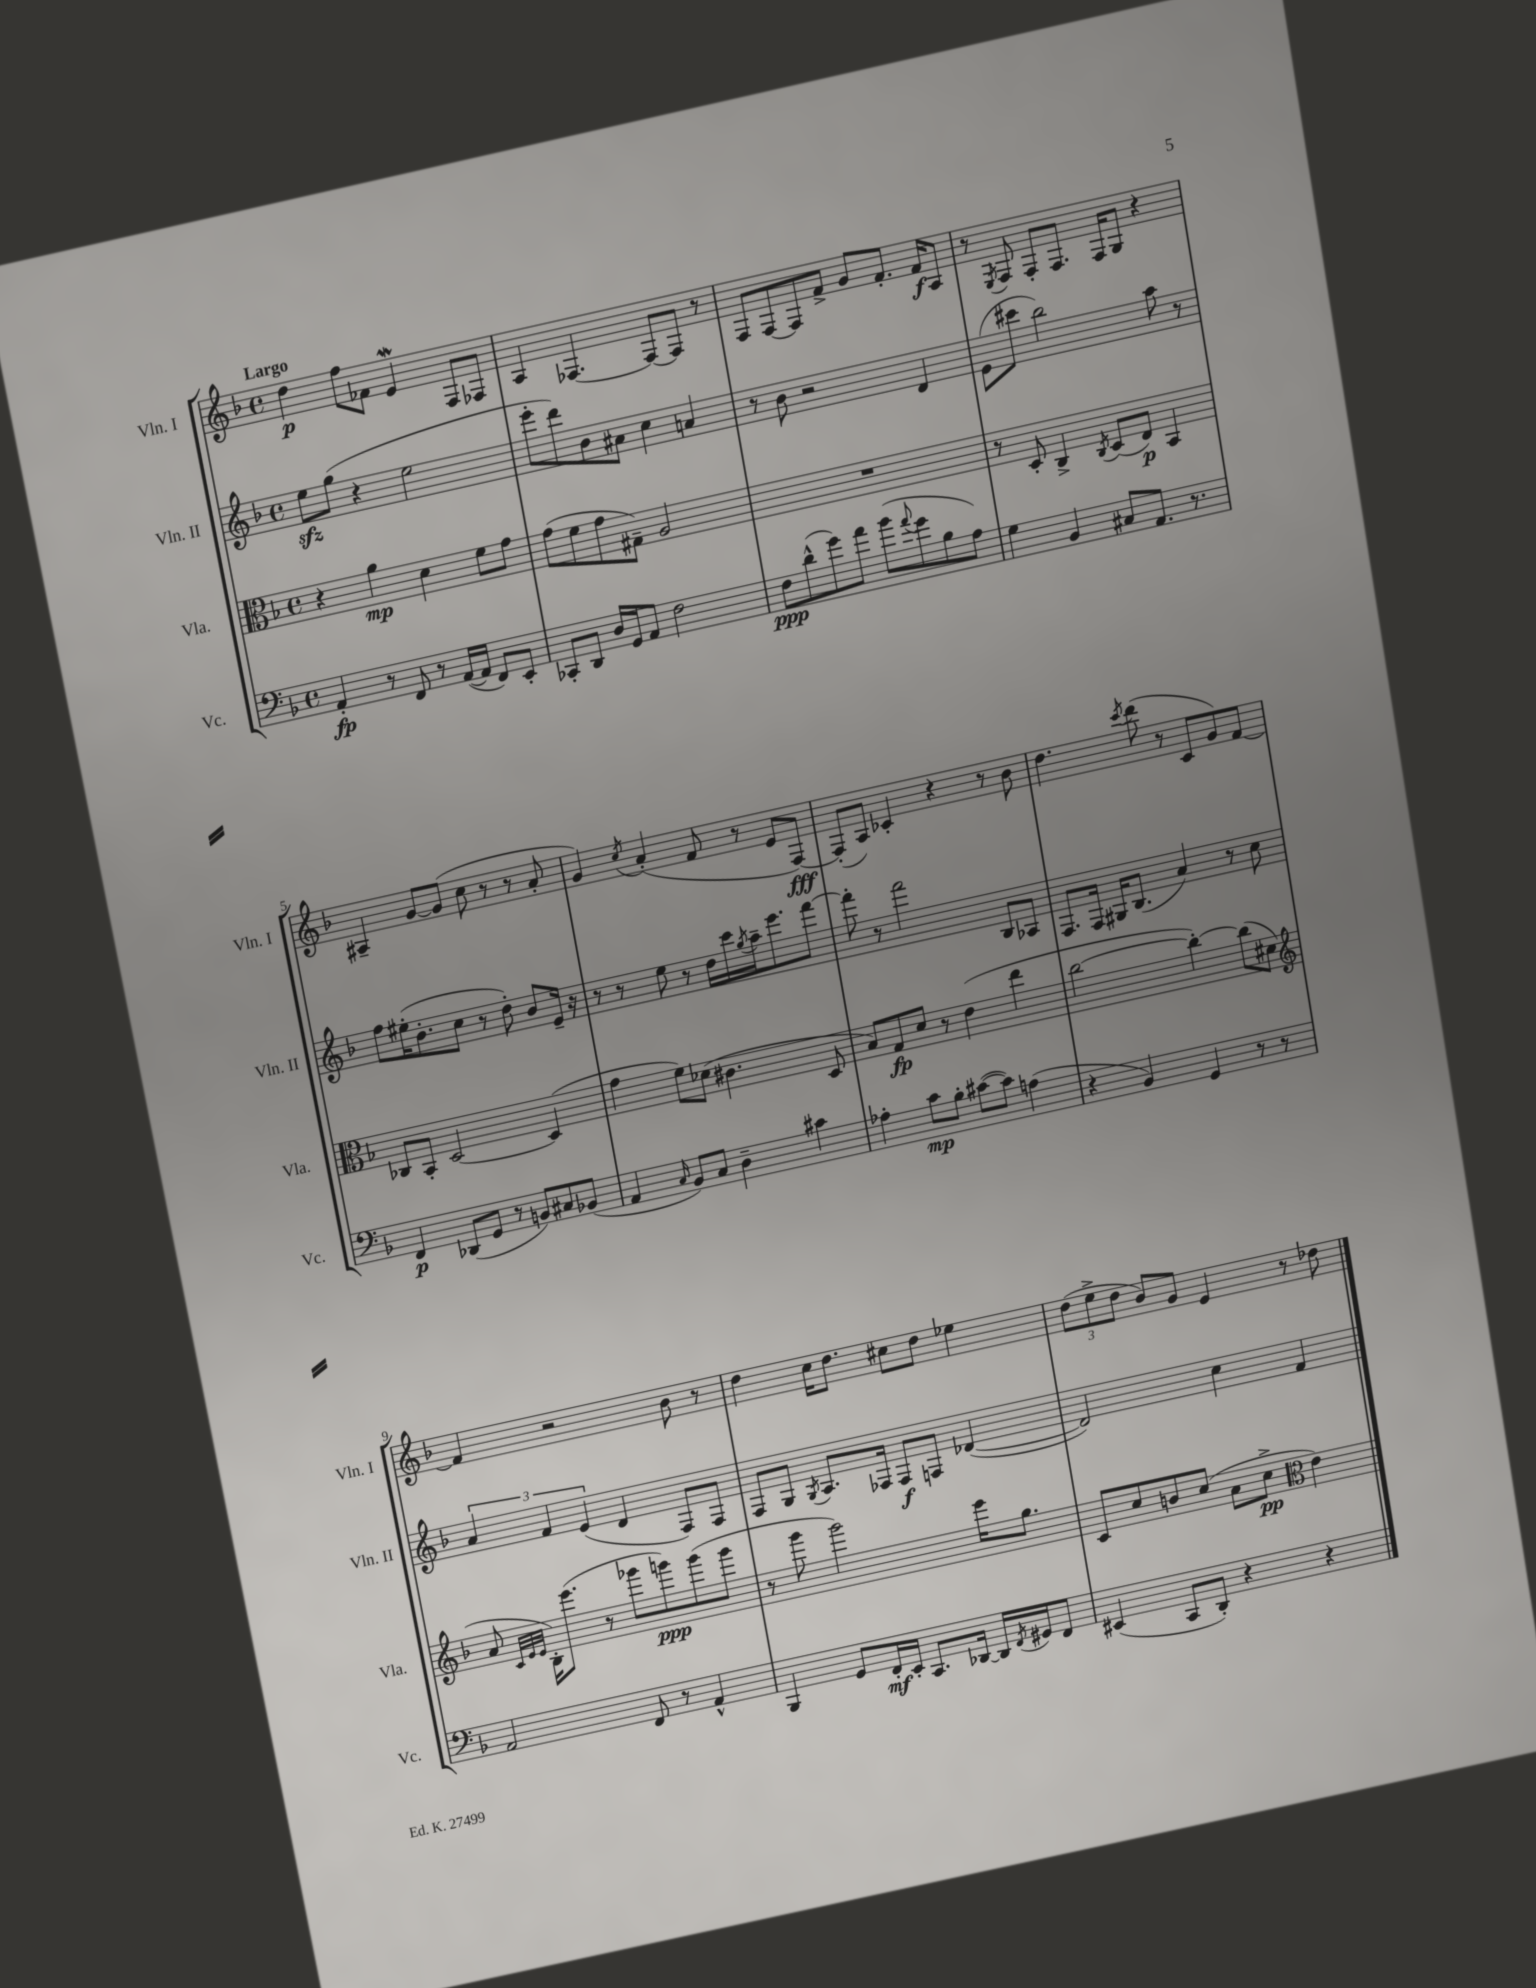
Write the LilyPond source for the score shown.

<<
\new StaffGroup <<
\new Staff = "s0" \with { instrumentName = "Vln. I" shortInstrumentName = "Vln. I" } {
    \clef treble \key f \major \defaultTimeSignature \time 4/4 \tempo "Largo"
    d''4\p f''8 fes'8 e'4\mordent f8 fes8 |
    a4 fes4.~ fes8~ fes8 r8 |
    f8 f8~ f8 f'8-> g'8 f'8.-. f'16\f a8 |
    r8 \acciaccatura { e8 } f8 f8-. f8. f16 g8 r4 |
    ais4-- g'8~ g'8( c''8 r8 r8 a'8-. |
    g'4) \acciaccatura { c''8 } a'4-.( f'8 r8 e'8 f8~\fff) |
    f8-.( a8) ces'4-. r4 r8 bes'8 |
    d''4. \acciaccatura { c'''8 } d'''8( r8 c'8 g'8) f'8~ |
    f'4 r2 bes'8 r8 |
    d''4 c''16 d''8. cis''8 d''8 ees''4 |
    \tuplet 3/2 { d''8( e''8-> d''8 } bes'8) g'8 e'4 r8 des''8 \bar "|." |
}
\new Staff = "s1" \with { instrumentName = "Vln. II" shortInstrumentName = "Vln. II" } {
    \clef treble \key f \major \defaultTimeSignature \time 4/4
    e''8\sfz g''8( r4 e''2 |
    e'''8-. d'''8) bes'8 ais'8 c''4 a'4 |
    r8 bes'8 r2 d'4 |
    e'8( cis'''8 bes''2) a''8 r8 |
    f''8 eis''16-.( bes'8.-. c''8 r8 d''8-.) bes'8 e'16-- r16 |
    r8 r8 e''8 r8 d''16 c'''16 \acciaccatura { g''8 } a''16-- e'''8. f'''8~ |
    f'''8-. r8 f'''2 bes8 aes8 |
    f8. f16 gis16 bes8.( a'4) r8 c''8 |
    \tuplet 3/2 { a'4 f'4 e'4( } d'4 f8) f8 |
    f8 g8 \acciaccatura { g8 } a8. fes16 fes8\f f8 des'4~( |
    des'2) c''4 f'4 \bar "|." |
}
\new Staff = "s2" \with { instrumentName = "Vla." shortInstrumentName = "Vla." } {
    \clef alto \key f \major \defaultTimeSignature \time 4/4
    r4 a'4\mp d'4 f'8 g'8 |
    g'8( f'8 g'8 gis8--) a2 |
    R1 |
    r8 d8-. c4-> \acciaccatura { c8 } d8( e8\p) bes,4 |
    ces8 bes,8-. d2~ d4( |
    g'4 f'8) des'8( cis'4. d8 |
    bes8) g8\fp d'8 r8 e'4( e''4 |
    c''2~ c''4~-.) c''8( dis'8 |
    \clef treble a'8 \grace { c'32 e'32 e'32 } bes16-.) e'''8.( r8 ges'''8 g'''8\ppp) g'''8( g'''8 |
    r8 g'''8 g'''2) e'''16 g''8. |
    c'8 c''8 b'8 c''8( a'8 c''8->\pp \clef alto e'4) \bar "|." |
}
\new Staff = "s3" \with { instrumentName = "Vc." shortInstrumentName = "Vc." } {
    \clef bass \key f \major \defaultTimeSignature \time 4/4
    a,4-.\fp r8 f,8 r8 a,16~( a,16 f,8) e,8-. |
    ces,8-. d,8 d16 g,16 a,8 f2 |
    f8\ppp d'8-^( g'8) a'8 bes'8( \appoggiatura { a'8 } g'8 bes8 a8) |
    g4 bes,4 cis8 a,8. r8. |
    f,4\p des,8( g,8 r8 b,8) cis8 bes,8( |
    a,4 \grace { c16 } bes,8) c8 d4-- cis'4 |
    aes4-. c'8\mp bes8-. cis'8~( cis'8) a4( |
    r4 bes,4) g,4 r8 r8 |
    a,2 f,8 r8 a,4-^ |
    bes,,4 g,8 f,16-.\mf e,16-. c,8. des,16~ des,16 \acciaccatura { f,8 } gis,16 f,8 |
    eis,4( c,8 d,8-.) r4 r4 \bar "|." |
}
>>
>>
